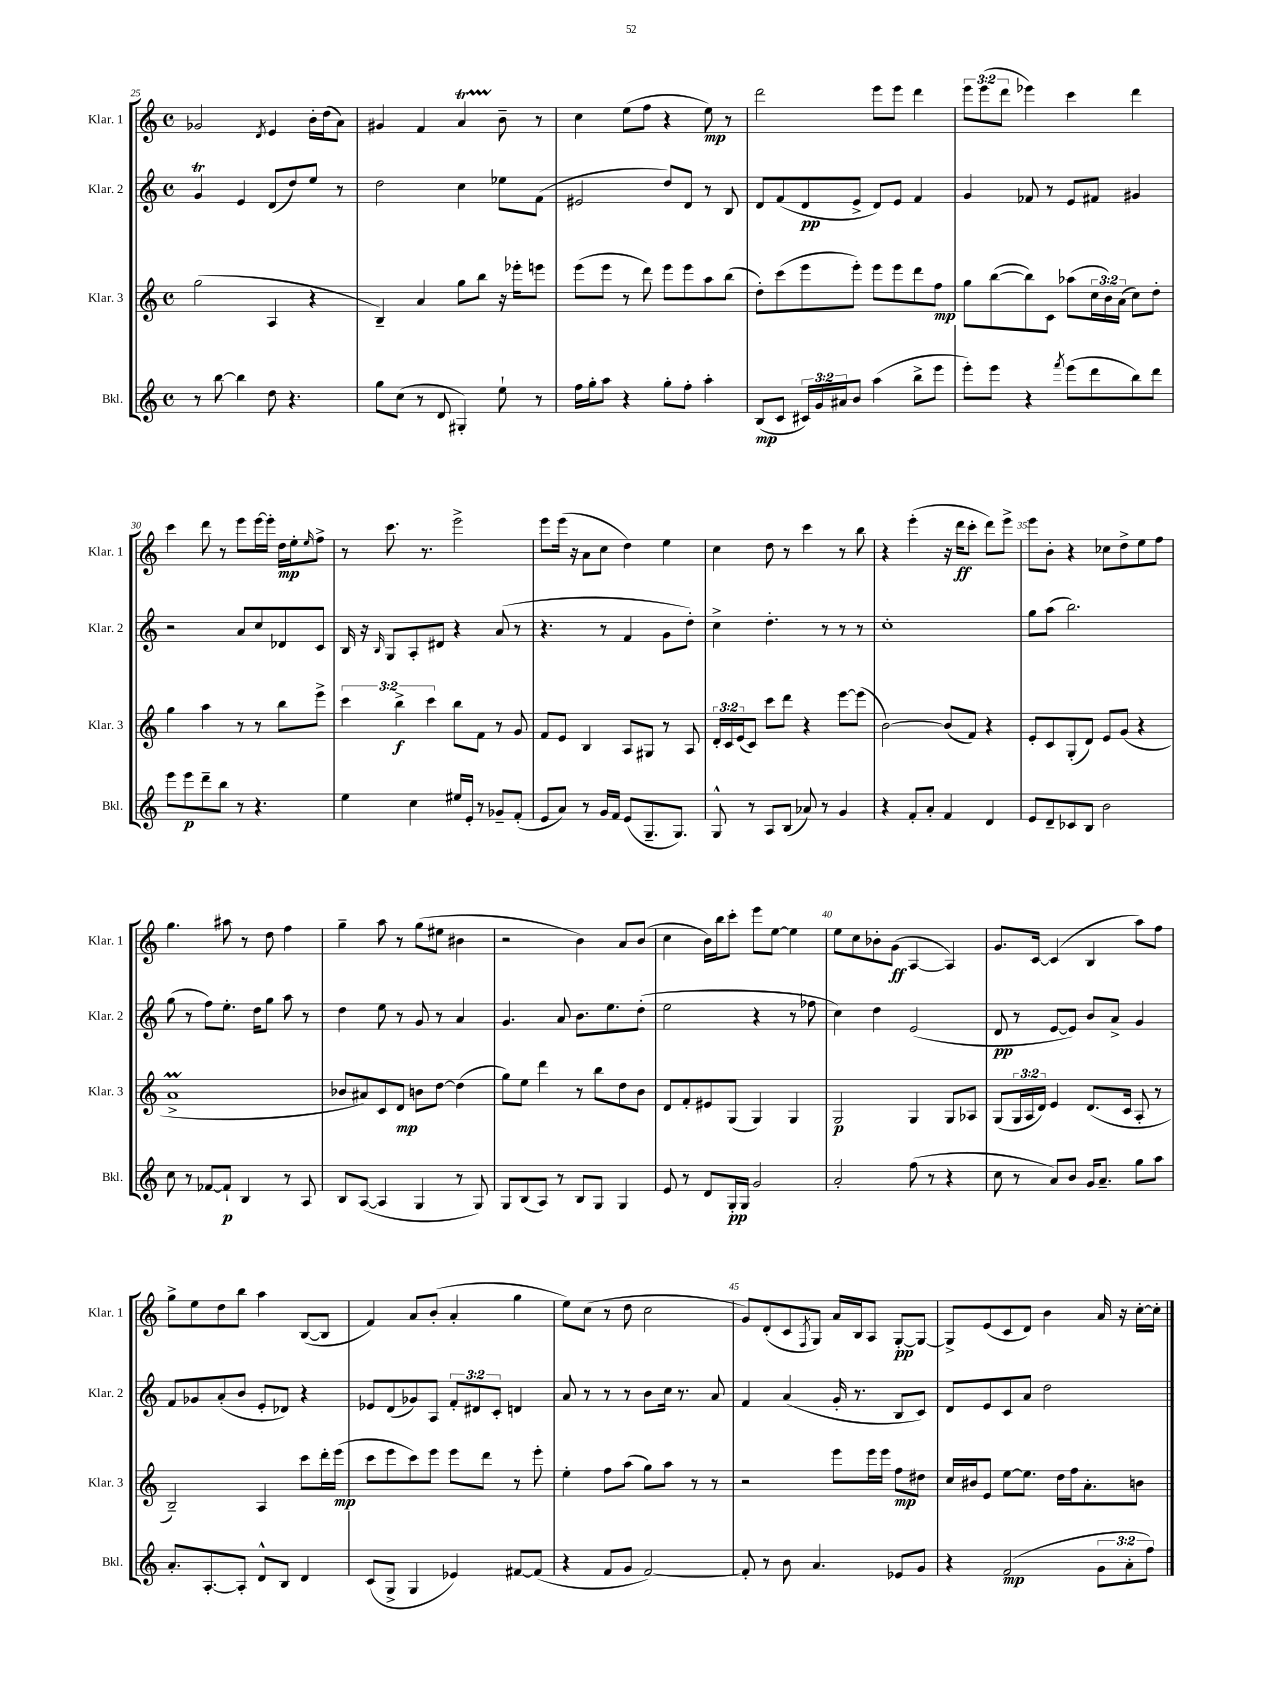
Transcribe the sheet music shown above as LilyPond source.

<<
\new StaffGroup <<
\new Staff = "s0" \with { instrumentName = "Klar. 1" shortInstrumentName = "Klar. 1" } {
    \clef treble \key c \major \defaultTimeSignature \time 4/4 \override Staff.TupletNumber.text = #tuplet-number::calc-fraction-text
    ges'2 \acciaccatura { d'8 } e'4 b'16-. d''16( a'8) |
    gis'4 f'4 a'4\startTrillSpan b'8--\stopTrillSpan r8 |
    c''4 e''8( f''8 r4 e''8\mp) r8 |
    d'''2 e'''8 e'''8 d'''4 |
    \tuplet 3/2 { e'''8 e'''8( d'''8 } ees'''4) c'''4 d'''4 |
    c'''4 d'''8 r8 e'''8 e'''16~ e'''16-. d''16\mp e''16-. \grace { e''16 } f''8-> |
    r8 c'''8. r8. e'''2-> |
    e'''8 e'''16( r16 a'8 c''8 d''4) e''4 |
    c''4 d''8 r8 c'''4 r8 b''8 |
    r4 e'''4-.( r16 d'''16\ff c'''8-. d'''8) e'''8-> |
    e'''8 b'8-. r4 ces''8 d''8-> e''8 f''8 |
    g''4. ais''8 r8 d''8 f''4 |
    g''4-- a''8 r8 g''8( eis''8 bis'4 |
    r2 b'4) a'8 b'8( |
    c''4 b'16) b''16 c'''8-. e'''8 e''8~ e''4 |
    e''8 c''8 bes'8-. g'8\ff( a4~ a4) |
    g'8. c'16~ c'4( b4 a''8) f''8 |
    g''8-> e''8 d''8 b''8 a''4 b8~( b8 |
    f'4) a'8 b'8-.( a'4-. g''4 |
    e''8) c''8( r8 d''8 c''2 |
    g'8) d'8-.( c'8 \acciaccatura { f8 } g8) a'16 b16 a8 g8~-.\pp g8~ |
    g8-> e'8( c'8 d'8) b'4 a'16 r16 c''16~-. c''16-. \bar "|." |
}
\new Staff = "s1" \with { instrumentName = "Klar. 2" shortInstrumentName = "Klar. 2" } {
    \clef treble \key c \major \defaultTimeSignature \time 4/4 \override Staff.TupletNumber.text = #tuplet-number::calc-fraction-text
    g'4\trill e'4 d'8( d''8) e''8 r8 |
    d''2 c''4 ees''8 f'8( |
    eis'2 d''8) d'8 r8 b8 |
    d'8 f'8( d'8\pp e'8-> d'8) e'8 f'4 |
    g'4 fes'8 r8 e'8 fis'8 gis'4 |
    r2 a'8 c''8 des'8 c'8 |
    b16 r16 \grace { b16 } g8 a8-. dis'8 r4 a'8( r8 |
    r4. r8 f'4 g'8 d''8-.) |
    c''4-> d''4.-. r8 r8 r8 |
    c''1-. |
    g''8 a''8( b''2.) |
    g''8( r8 f''8) e''8.-. d''16 g''8 a''8 r8 |
    d''4 e''8 r8 g'8 r8 a'4 |
    g'4. a'8 b'8. e''8. d''8-.( |
    e''2 r4 r8 fes''8 |
    c''4) d''4 e'2( |
    d'8\pp r8 e'8~ e'8) b'8 a'8-> g'4 |
    f'8 ges'8 a'8-.( b'8 e'8-. des'8) r4 |
    ees'8 d'8( ges'8) a8 \tuplet 3/2 { f'8-. dis'8 c'8-. } d'4 |
    a'8 r8 r8 r8 b'8 c''16 r8. a'8 |
    f'4 a'4( g'16-. r8. b8 c'8) |
    d'8 e'8 c'8 a'8 d''2 \bar "|." |
}
\new Staff = "s2" \with { instrumentName = "Klar. 3" shortInstrumentName = "Klar. 3" } {
    \clef treble \key c \major \defaultTimeSignature \time 4/4 \override Staff.TupletNumber.text = #tuplet-number::calc-fraction-text
    g''2( a4 r4 |
    b4--) a'4 g''8 b''8 r16 ees'''16-. e'''8 |
    e'''8( e'''8 r8 d'''8) e'''8 e'''8 a''8 b''8( |
    d''8-.) c'''8( e'''8 e'''8-.) e'''8 e'''8 d'''8 f''8\mp |
    g''8 b''8~( b''8) c'8 aes''8( \tuplet 3/2 { c''16 b'16) a'16( } c''8) d''8-. |
    g''4 a''4 r8 r8 b''8 e'''8-> |
    \tuplet 3/2 { c'''4 b''4->\f c'''4 } b''8 f'8 r8 g'8 |
    f'8 e'8 b4 a8 gis8 r8 a8 |
    \tuplet 3/2 { d'16-. c'16 e'16( } c'8) c'''8 d'''8 r4 e'''8~ e'''8( |
    b'2~) b'8( f'8) r4 |
    e'8-. c'8 g8-.( d'8) e'8 g'8( r4 |
    a'1->\prall |
    bes'8 ais'8) c'8 d'8\mp b'8 d''8~ d''4( |
    g''8) e''8 d'''4 r8 b''8 d''8 b'8 |
    d'8 f'8-. eis'8 g8( g4) g4 |
    g2\p g4 g8 aes8 |
    g8( \tuplet 3/2 { g16 a16 d'16) } e'4 d'8.( c'16 a8-. r8 |
    b2--) a4 c'''8 d'''16-. e'''16\mp( |
    c'''8 e'''8 c'''8) e'''8 e'''8 d'''8 r8 e'''8-. |
    e''4-. f''8 a''8( g''8) a''8 r8 r8 |
    r2 e'''8 e'''16 e'''16 f''8\mp dis''8 |
    c''16 bis'16 e'8 e''8~ e''8. d''16 f''16 a'8.-. b'8 \bar "|." |
}
\new Staff = "s3" \with { instrumentName = "Bkl." shortInstrumentName = "Bkl." } {
    \clef treble \key c \major \defaultTimeSignature \time 4/4 \override Staff.TupletNumber.text = #tuplet-number::calc-fraction-text
    r8 b''8~ b''4 d''8 r4. |
    g''8 c''8( r8 d'8 gis4-.) e''8-! r8 |
    f''16 g''16-. a''8 r4 g''8-. f''8-. a''4-. |
    b8\mp( c'8 \tuplet 3/2 { cis'16) g'16 ais'16 } b'8 a''4( b''8-> e'''8 |
    e'''8-.) e'''8 r4 \acciaccatura { f'''8 } e'''8( d'''8 b''8) d'''8 |
    e'''8 e'''8\p d'''8-- b''8 r8 r4. |
    e''4 c''4 eis''16 e'16-. r8 ges'8-- f'8-.( |
    e'8 a'8) r8 g'16 f'16 e'8( g8.-- g8.) |
    g8-^ r8 a8 b8( aes'8) r8 g'4 |
    r4 f'8-. a'8-. f'4 d'4 |
    e'8 d'8-- ces'8 b8 b'2 |
    c''8 r8 fes'8~ fes'8-!\p b4 r8 a8 |
    b8 a8~( a4 g4 r8 g8) |
    g8 b8( a8) r8 b8 g8 g4 |
    e'8 r8 d'8 g16-.\pp g16 g'2 |
    a'2-. f''8( r8 r4 |
    c''8 r8 a'8) b'8 g'16 a'8.-- g''8 a''8 |
    a'8.-. a8.~-. a8-. d'8-^ b8 d'4 |
    c'8( g8-> g4 ees'4) fis'8~ fis'8( |
    r4 f'8 g'8 f'2~) |
    f'8-. r8 b'8 a'4. ees'8 g'8 |
    r4 f'2\mp( \tuplet 3/2 { g'8 a'8-. f''8) } \bar "|." |
}
>>
>>
\layout { \context { \Score currentBarNumber = #25 \override BarNumber.break-visibility = ##(#f #t #t) barNumberVisibility = #(every-nth-bar-number-visible 5) } }
